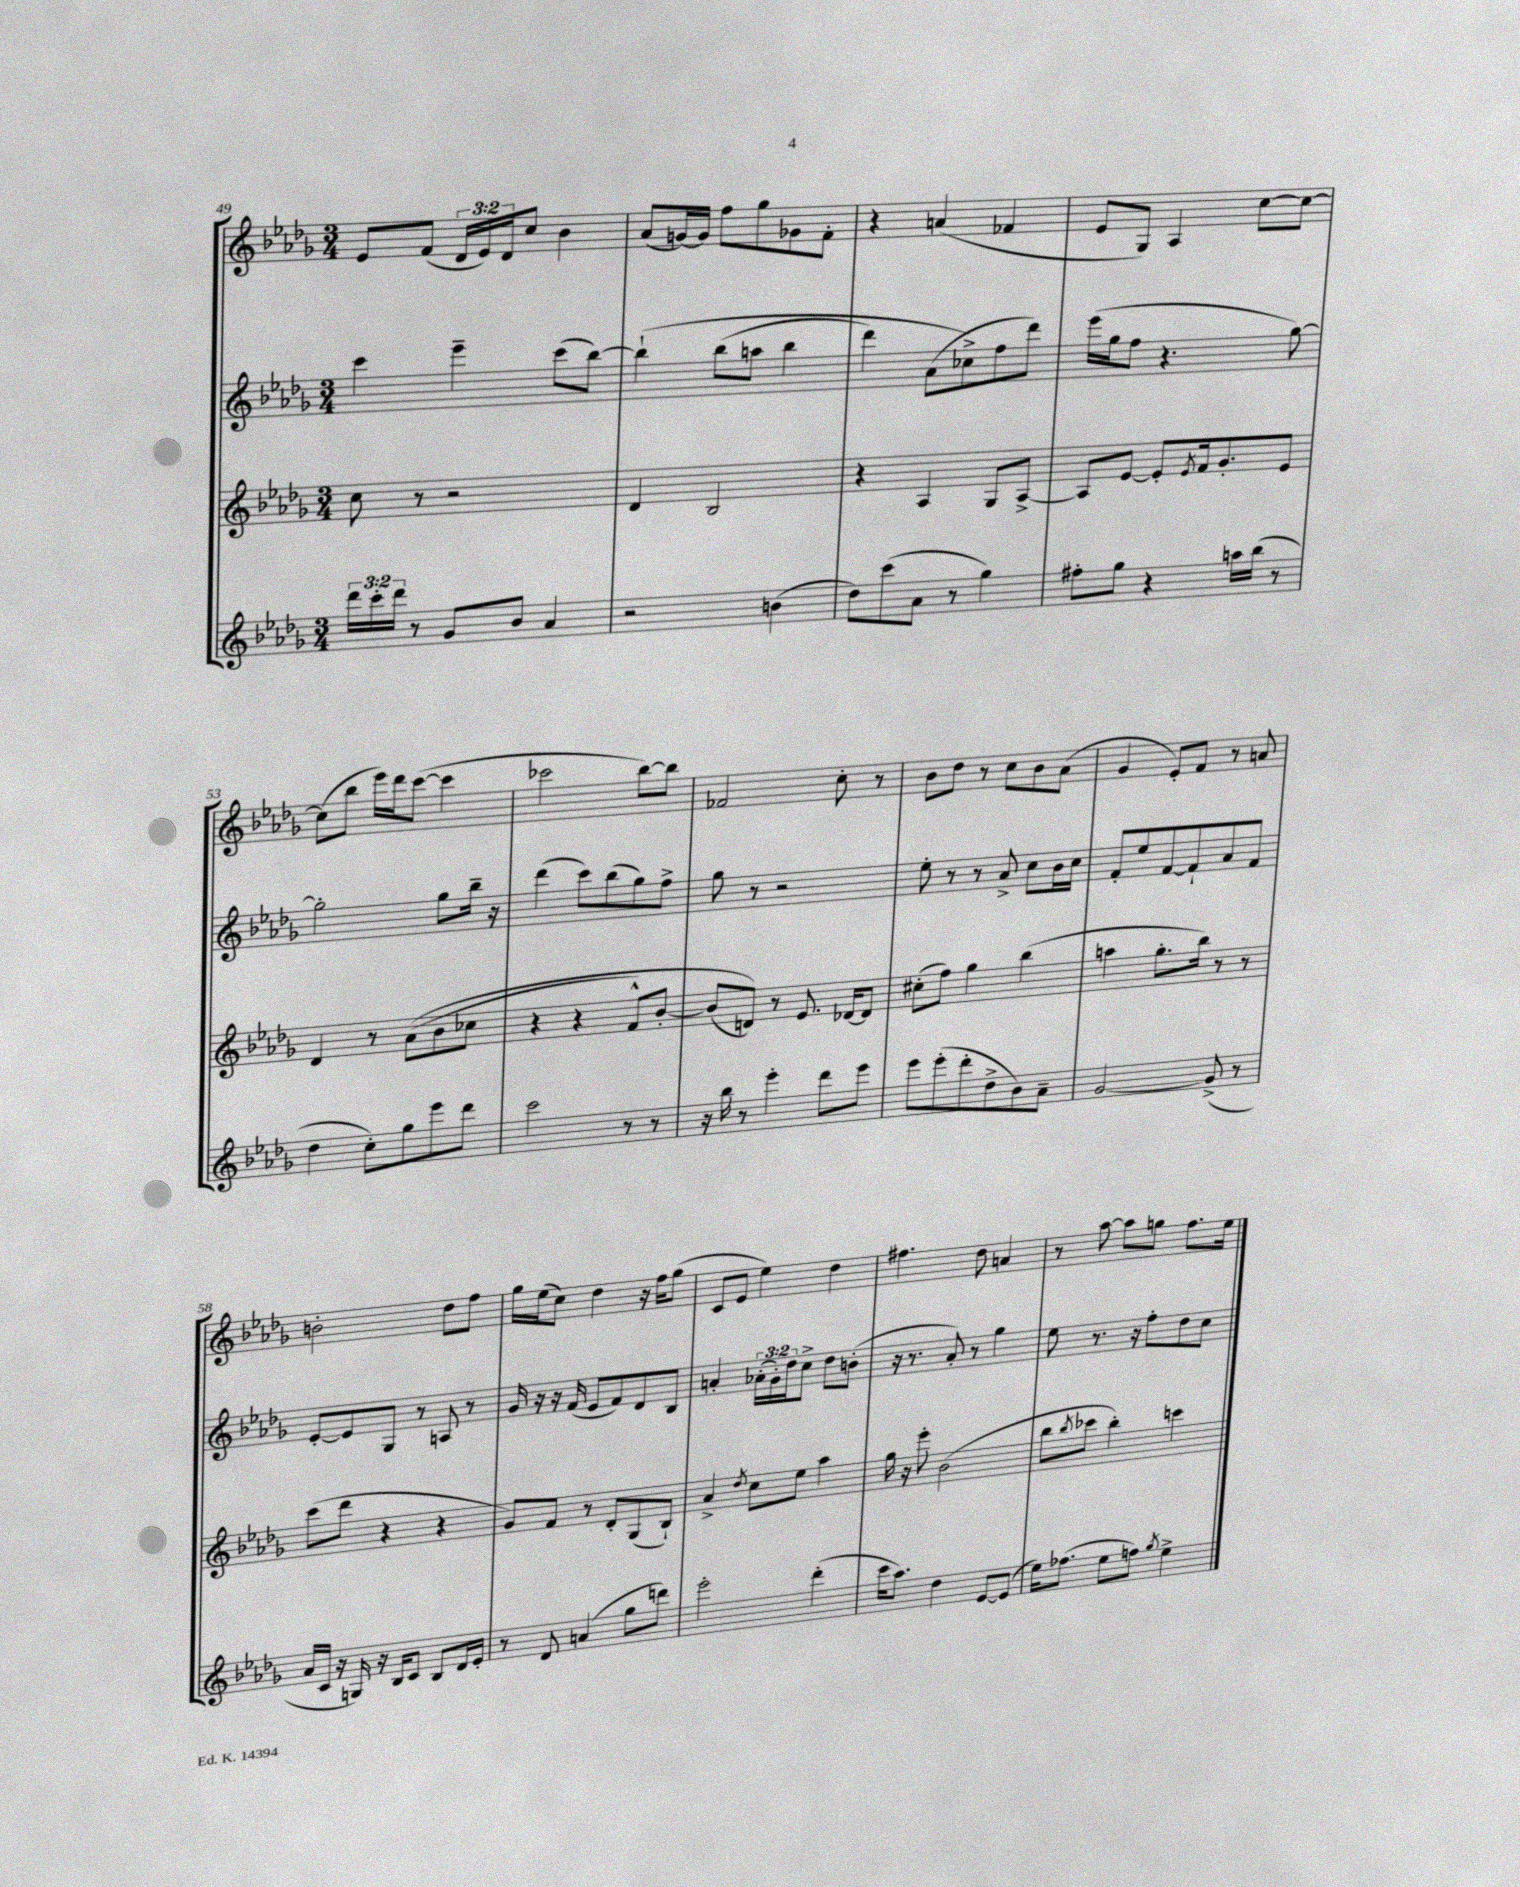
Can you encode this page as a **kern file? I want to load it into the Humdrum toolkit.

**kern	**kern	**kern	**kern
*part4	*part3	*part2	*part1
*staff4	*staff3	*staff2	*staff1
*clefG2	*clefG2	*clefG2	*clefG2
*k[b-e-a-d-g-]	*k[b-e-a-d-g-]	*k[b-e-a-d-g-]	*k[b-e-a-d-g-]
*M3/4	*M3/4	*M3/4	*M3/4
=49	=49	=49	=49
24ddd-\LL	8cc\	4ccc\	8e-/L
24ccc'\	.	.	.
24ddd-\JJ	.	.	.
8r	8r	.	(8f/J
8g-/L	2r	4eee-~\	24d-/LL
.	.	.	24e-/)
.	.	.	24d-/J
8b-/J	.	.	8cc/J
4a-/	.	(8ccc\L	4b-\
.	.	[8bb-\J)	.
=50	=50	=50	=50
2r	4d-/	(4bb-`\]	(8a-/L
.	.	.	[16gn/L)
.	.	.	16g/JJ]
.	2B-/	(8bb-\L	8ff\L
.	.	8aan\J	8gg-\
(4bn\	.	4bb-\	8g-X\
.	.	.	8f'\J
=51	=51	=51	=51
8dd-\L)	4r	4ddd-\)	4r
(8ccc\	.	.	.
8a-\J	4A-/	(8a-\L	(4an/
8r	.	8cc-X^\)	.
4gg-\)	8G-/L	8ff\	4f-X/
.	[8A-^/J	8ddd-\J)	.
=52	=52	=52	=52
8ff#X'\L	8A-/L]	(16eee-\LL	8e-/L
.	.	16gg-\J	.
8gg-\J	[8e-/J	8ff\J	8G-/J)
4r	8e-'/L]	4.r	4A-/
.	8qe-/	.	.
.	16f/k	.	.
.	8.g-'/	.	.
16aan\LL	.	.	[8cc\L
(16bb-\JJ	.	.	.
8r	8e-/J	[8gg-\)	8cc\J_
!!LO:LB:g=z
=53	=53	=53	=53
4dd-\	4d-/	2gg-'\]	(8cc\L]
.	.	.	8bb-\J
8cc'\L)	8r	.	16eee-\LL)
.	.	.	16ddd-\J
8gg-\	((8a-\L	.	([8ccc\J
8eee-\	8b-\	8gg-\L	4ccc\]
8ddd-\J	8cc-X\J	16bb-~\Jk	.
.	.	16r	.
=54	=54	=54	=54
2ccc\	4r	(4ddd-\	2ccc-X\
.	4r	8ccc\L)	.
.	.	(8bb-\	.
8r	8f^^/L)	8gg-\)	[8bb-\L)
8r	[8b-'/J	8ff^\J	8bb-\J]
=55	=55	=55	=55
16r	(8b-/L]	8gg-\	2f-X/
16bb-\	.	.	.
8r	8dn/J))	8r	.
4eee-'\	8r	2r	.
.	8.e-/	.	.
8ddd-\L	.	.	8cc'\
.	[16d-X/KL	.	.
8eee-\J	8d-/J]	.	8r
=56	=56	=56	=56
8eee-\L	(8cc#X'\L	8ee-'\	8b-\L
(8eee-'\	8ff\J)	8r	8dd-\J
8ddd-'\	4gg-\	8r	8r
8dd-^\	.	8a-^/	8cc\L
8b-\)	(4bb-\	8cc\L	8b-\
8a-~\J	.	16b-\L	(8a-\J
.	.	16cc\JJ	.
=57	=57	=57	=57
[2g-/	4aan\	8f'/L	4g-/
.	.	8ee-/	.
.	8.gg-'\L	[8f/	8e-'/L)
.	.	8f`/]	8f/J
.	16bb-\Jk)	.	.
(8g-^/]	8r	8a-/	8r
8r	8r	8f/J	8an/
!!LO:LB:g=z
=58	=58	=58	=58
16a-/LL	(8ccc\L	[8e-'/L	2bn'\
16c/JJ	.	.	.
16r	8ddd-\J	8e-/]	.
16Gn/)	.	.	.
16r	4r	8G-/J	.
16B-/KL	.	.	.
8c/J	.	8r	.
8B-/L	4r	8An/	8dd-\L
16d-/L	.	8r	8ff\J
16e-'/JJ	.	.	.
=59	=59	=59	=59
8r	8g-/L)	16g-/	16gg-\LL
.	.	16r	(16ee-\J
8d-/	8f/J	16r	8cc\J)
.	.	(16f/	.
(4an/	8r	8e-/L	4dd-\
.	8d-'/L	8f/)	.
8gg-\L	(8G-/	8d-/	16r
.	.	.	16ff\KL
8dddn\J)	8B-`/J)	8B-/J	(8gg-\J
=60	=60	=60	=60
2eee-'\	4a-^/	4an'/	8c/L
.	.	.	8e-/J
.	8qdd-/	.	.
.	8cc\L	(24a-X'\LL	4ee-\)
.	.	24g-'\)	.
.	.	24dd-\J	.
.	8ee-\J	8cc^\J	.
(4ddd-'\	4aa-\	8dd-\L	4dd-\
.	.	(8bn'\J	.
=61	=61	=61	=61
16ccc\KL	16gg-\	16r	4.ff#X\
8.aa-\J)	16r	8.r	.
.	8eee-'\	.	.
4dd-\	(2b-\	8a-'/)	.
.	.	8r	8dd-\
[8e-/L	.	4gg-\	4an/
(8e-/J]	.	.	.
=62	=62	=62	=62
16ee-\KL)	8bb-\L	8ee-\	8r
(8.ff-X\J	.	.	.
.	8qbb-/	.	.
.	8ccc-X\J	8.r	[8aa-\
8ee-\L	4bb-'\)	.	8aa-\L]
.	.	16r	.
8ffn\J)	.	8ff'\L	8ggn\J
8qgg-/	.	.	.
4ee-^\	4cccn\	8dd-\	8.ff\L
.	.	8cc\J	.
.	.	.	16ee-\Jk
==	==	==	==
*-	*-	*-	*-
